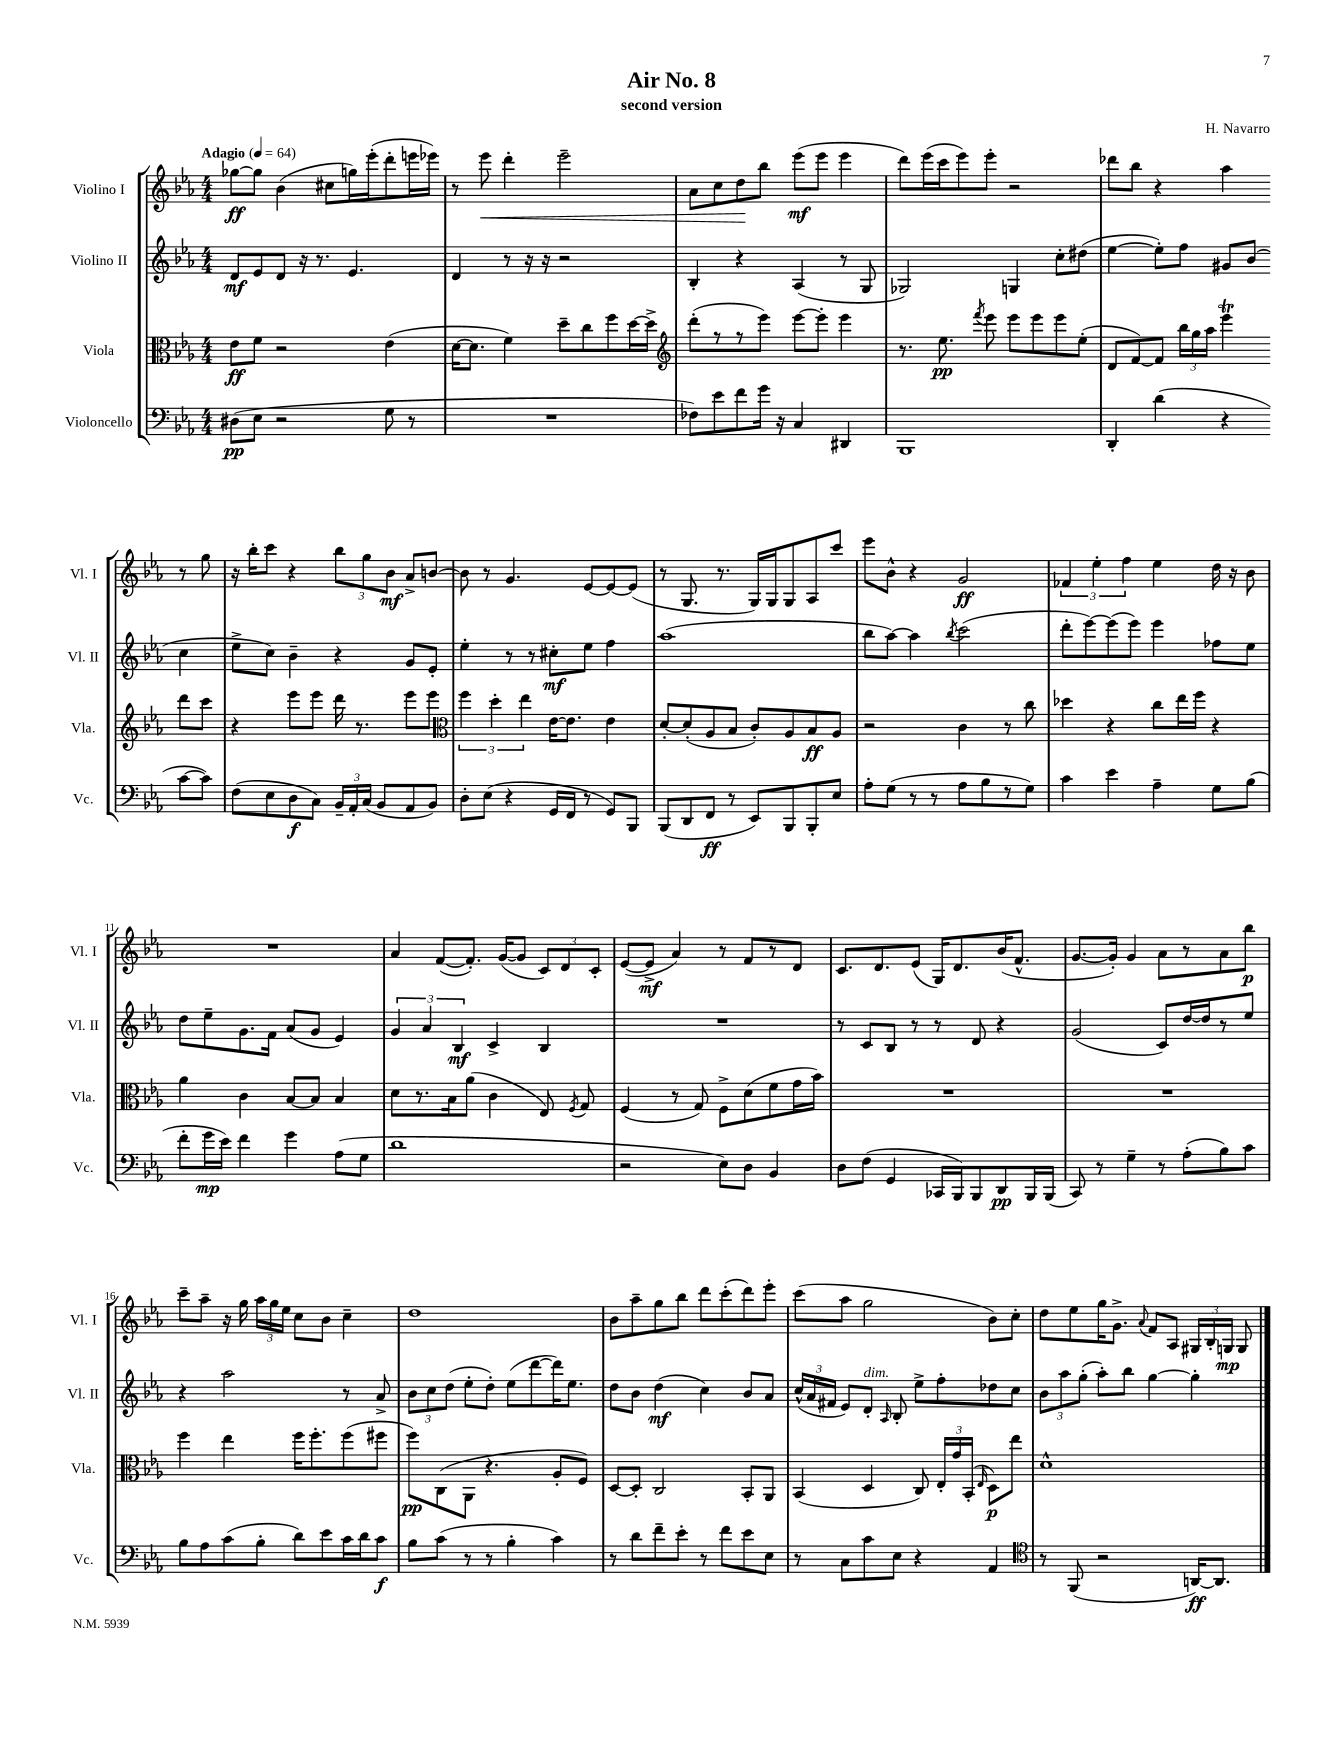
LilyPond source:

\header { title = "Air No. 8" composer = "H. Navarro" subtitle = "second version" }
<<
\new StaffGroup <<
\new Staff = "s0" \with { instrumentName = "Violino I" shortInstrumentName = "Vl. I" } {
    \clef treble \key ees \major \numericTimeSignature \time 4/4 \tempo "Adagio" 4 = 64
    \autoBeamOff ges''8[~\ff ges''8] bes'4( cis''8[ g''16) ees'''16-.( d'''8-. e'''16 ees'''16]) |
    r8 ees'''8\< d'''4-. ees'''2-- |
    aes'8[ c''8 d''8\! bes''8] ees'''8[\mf( ees'''8] ees'''4 |
    d'''8[) ees'''16( c'''16 ees'''8) ees'''8]-. r2 |
    des'''8[ bes''8] r4 aes''4 r8 g''8 |
    r16 bes''16[-. c'''8] r4 \tuplet 3/2 { bes''8[ g''8 bes'8]\mf } aes'8[-> b'8]~ |
    b'8 r8 g'4. ees'8[~ ees'8~ ees'8]( |
    r8 g8. r8. g16[) g16 g8 aes8 c'''8] |
    ees'''8[ bes'8]-^ r4 g'2\ff |
    \tuplet 3/2 { fes'4 ees''4-. f''4 } ees''4 d''16 r16 bes'8 |
    R1 |
    aes'4 f'8[~( f'8.]-.) g'16[~( g'8] \tuplet 3/2 { c'8[) d'8 c'8]-. } |
    ees'8[~( ees'8]->\mf aes'4) r8 f'8[ r8 d'8] |
    c'8.[ d'8. ees'8]( g16[) d'8. bes'16( f'8.]-^ |
    g'8.[~ g'16]-.) g'4 aes'8[ r8 aes'8 bes''8]\p |
    c'''8[-- aes''8]-- r16 g''16 \tuplet 3/2 { aes''16[ g''16 ees''16] } c''8[ bes'8] c''4-- |
    d''1 |
    bes'8[ aes''8-- g''8 bes''8] d'''8[ c'''8-.( d'''8) ees'''8]-. |
    c'''8[( aes''8] g''2 bes'8[) c''8]-. |
    d''8[ ees''8 g''16 g'8.]-> \appoggiatura { aes'8 } f'8[ aes8] \tuplet 3/2 { gis16[ bes16-. g16]\mp } g8 \bar "|." |
}
\new Staff = "s1" \with { instrumentName = "Violino II" shortInstrumentName = "Vl. II" } {
    \clef treble \key ees \major \numericTimeSignature \time 4/4
    \autoBeamOff d'8[\mf ees'8 d'8] r16 r8. ees'4. |
    d'4 r8 r16 r16 r2 |
    bes4-. r4 aes4( r8 g8 |
    ges2) g4 c''8[-. dis''8]( |
    ees''4~ ees''8[-.) f''8] gis'8[ bes'8]( c''4 |
    ees''8[-> c''8]) bes'4-- r4 g'8[ ees'8]-. |
    ees''4-. r8 r8 cis''8[-.\mf ees''8] f''4 |
    aes''1( |
    bes''8[ aes''8]~) aes''4 \acciaccatura { bes''8 } c'''2( |
    d'''8[-. ees'''8~) ees'''8( ees'''8]) ees'''4 fes''8[ ees''8] |
    d''8[ ees''8-- g'8. f'16] aes'8[( g'8] ees'4) |
    \tuplet 3/2 { g'4 aes'4 bes4\mf } c'4-> bes4 |
    R1 |
    r8 c'8[ bes8] r8 r8 d'8 r4 |
    g'2( c'8[) d''16~ d''16 r8 ees''8] |
    r4 aes''2 r8 aes'8-> |
    \tuplet 3/2 { bes'8[ c''8 d''8]( } ees''8[-. d''8]-.) ees''8[( d'''8~ d'''16) ees''8.] |
    d''8[ bes'8] d''4\mf( c''4) bes'8[ aes'8] |
    \tuplet 3/2 { c''16[-^( aes'16 fis'16] } ees'8[) d'8]-.^\markup { \italic "dim." } \grace { aes16 } bes8-. ees''8[-> f''8-. des''8 c''8] |
    \tuplet 3/2 { bes'8[ aes''8 g''8]-.( } aes''8[-.) bes''8] g''4~ g''4-. \bar "|." |
}
\new Staff = "s2" \with { instrumentName = "Viola" shortInstrumentName = "Vla." } {
    \clef alto \key ees \major \numericTimeSignature \time 4/4
    \autoBeamOff ees'8[\ff f'8] r2 ees'4( |
    d'16[~ d'8.] f'4) d''8[-- c''8 f''8 d''16~ d''16]-> |
    \clef treble d'''8[-.( r8 r8 ees'''8]) ees'''8[~ ees'''8]-. ees'''4 |
    r8. ees''8.\pp \acciaccatura { f'''8 } ees'''8 ees'''8[ ees'''8 ees'''8 ees''8]-.( |
    d'8[ f'8~) f'8] \tuplet 3/2 { bes''16[ g''16 aes''16] } ees'''4\trill d'''8[ c'''8] |
    r4 ees'''8[ ees'''8] d'''16 r8. ees'''8[ ees'''8] |
    \clef alto \tuplet 3/2 { f''4 d''4-. ees''4 } ees'16[~ ees'8.] ees'4 |
    d'8[~-. d'8-.( aes8 bes8] c'8[-.) aes8 bes8\ff aes8] |
    r2 c'4 r8 c''8 |
    des''4 r4 c''8[ ees''16 f''16] r4 |
    aes'4 c'4 bes8[~ bes8] bes4 |
    d'8[ r8. bes16 aes'8]( c'4 ees8) \acciaccatura { f8 } g8 |
    f4( r8 g8) f8[-> d'8( f'8 g'16 bes'16]) |
    R1 |
    R1 |
    f''4 ees''4 f''16[ f''8.-. f''8( fis''8] |
    f''8[\pp) c8( aes,8] r4. aes8[-. f8]) |
    d8[~ d8]-. c2 bes,8[-. aes,8] |
    bes,4( d4 c8) \tuplet 3/2 { ees16[-. g'16 bes,16]-.( } \grace { ees16 } d8[\p) ees''8] |
    d'1-^ \bar "|." |
}
\new Staff = "s3" \with { instrumentName = "Violoncello" shortInstrumentName = "Vc." } {
    \clef bass \key ees \major \numericTimeSignature \time 4/4
    \autoBeamOff dis8[\pp( ees8] r2 g8 r8 |
    R1 |
    fes8[) ees'8 f'8 g'16] r16 c4 dis,4 |
    bes,,1 |
    d,4-. d'4( r4 c'8[~ c'8]) |
    f8[( ees8 d8\f c8]) \tuplet 3/2 { bes,16[-- aes,16-. c16]( } bes,8[ aes,8 bes,8]) |
    d8[-. ees8]( r4 g,16[ f,16] r8 g,8[) bes,,8] |
    bes,,8[( d,8 f,8]\ff r8 ees,8[) bes,,8 bes,,8-. ees8] |
    aes8[-. g8]( r8 r8 aes8[ bes8 r8 g8]) |
    c'4 ees'4 aes4-- g8[ bes8]( |
    f'8[-. g'16\mp ees'16]) f'4 g'4 aes8[( g8] |
    d'1 |
    r2 ees8[) d8] bes,4 |
    d8[ f8]( g,4 ces,16[ bes,,16) bes,,8 d,8\pp bes,,16 bes,,16]( |
    c,8) r8 g4-- r8 aes8[-.( bes8) c'8] |
    bes8[ aes8 c'8( bes8]-. d'8[) ees'8 c'16 d'16 c'8]\f |
    bes8[ c'8]( r8 r8 bes4-. c'4) |
    r8 d'8[ f'8-- ees'8]-. r8 f'8[ ees'8 ees8] |
    r8 c8[ c'8 ees8] r4 aes,4 |
    \clef tenor r8 f,8( r2 a,16[~\ff) a,8.] \bar "|." |
}
>>
>>
